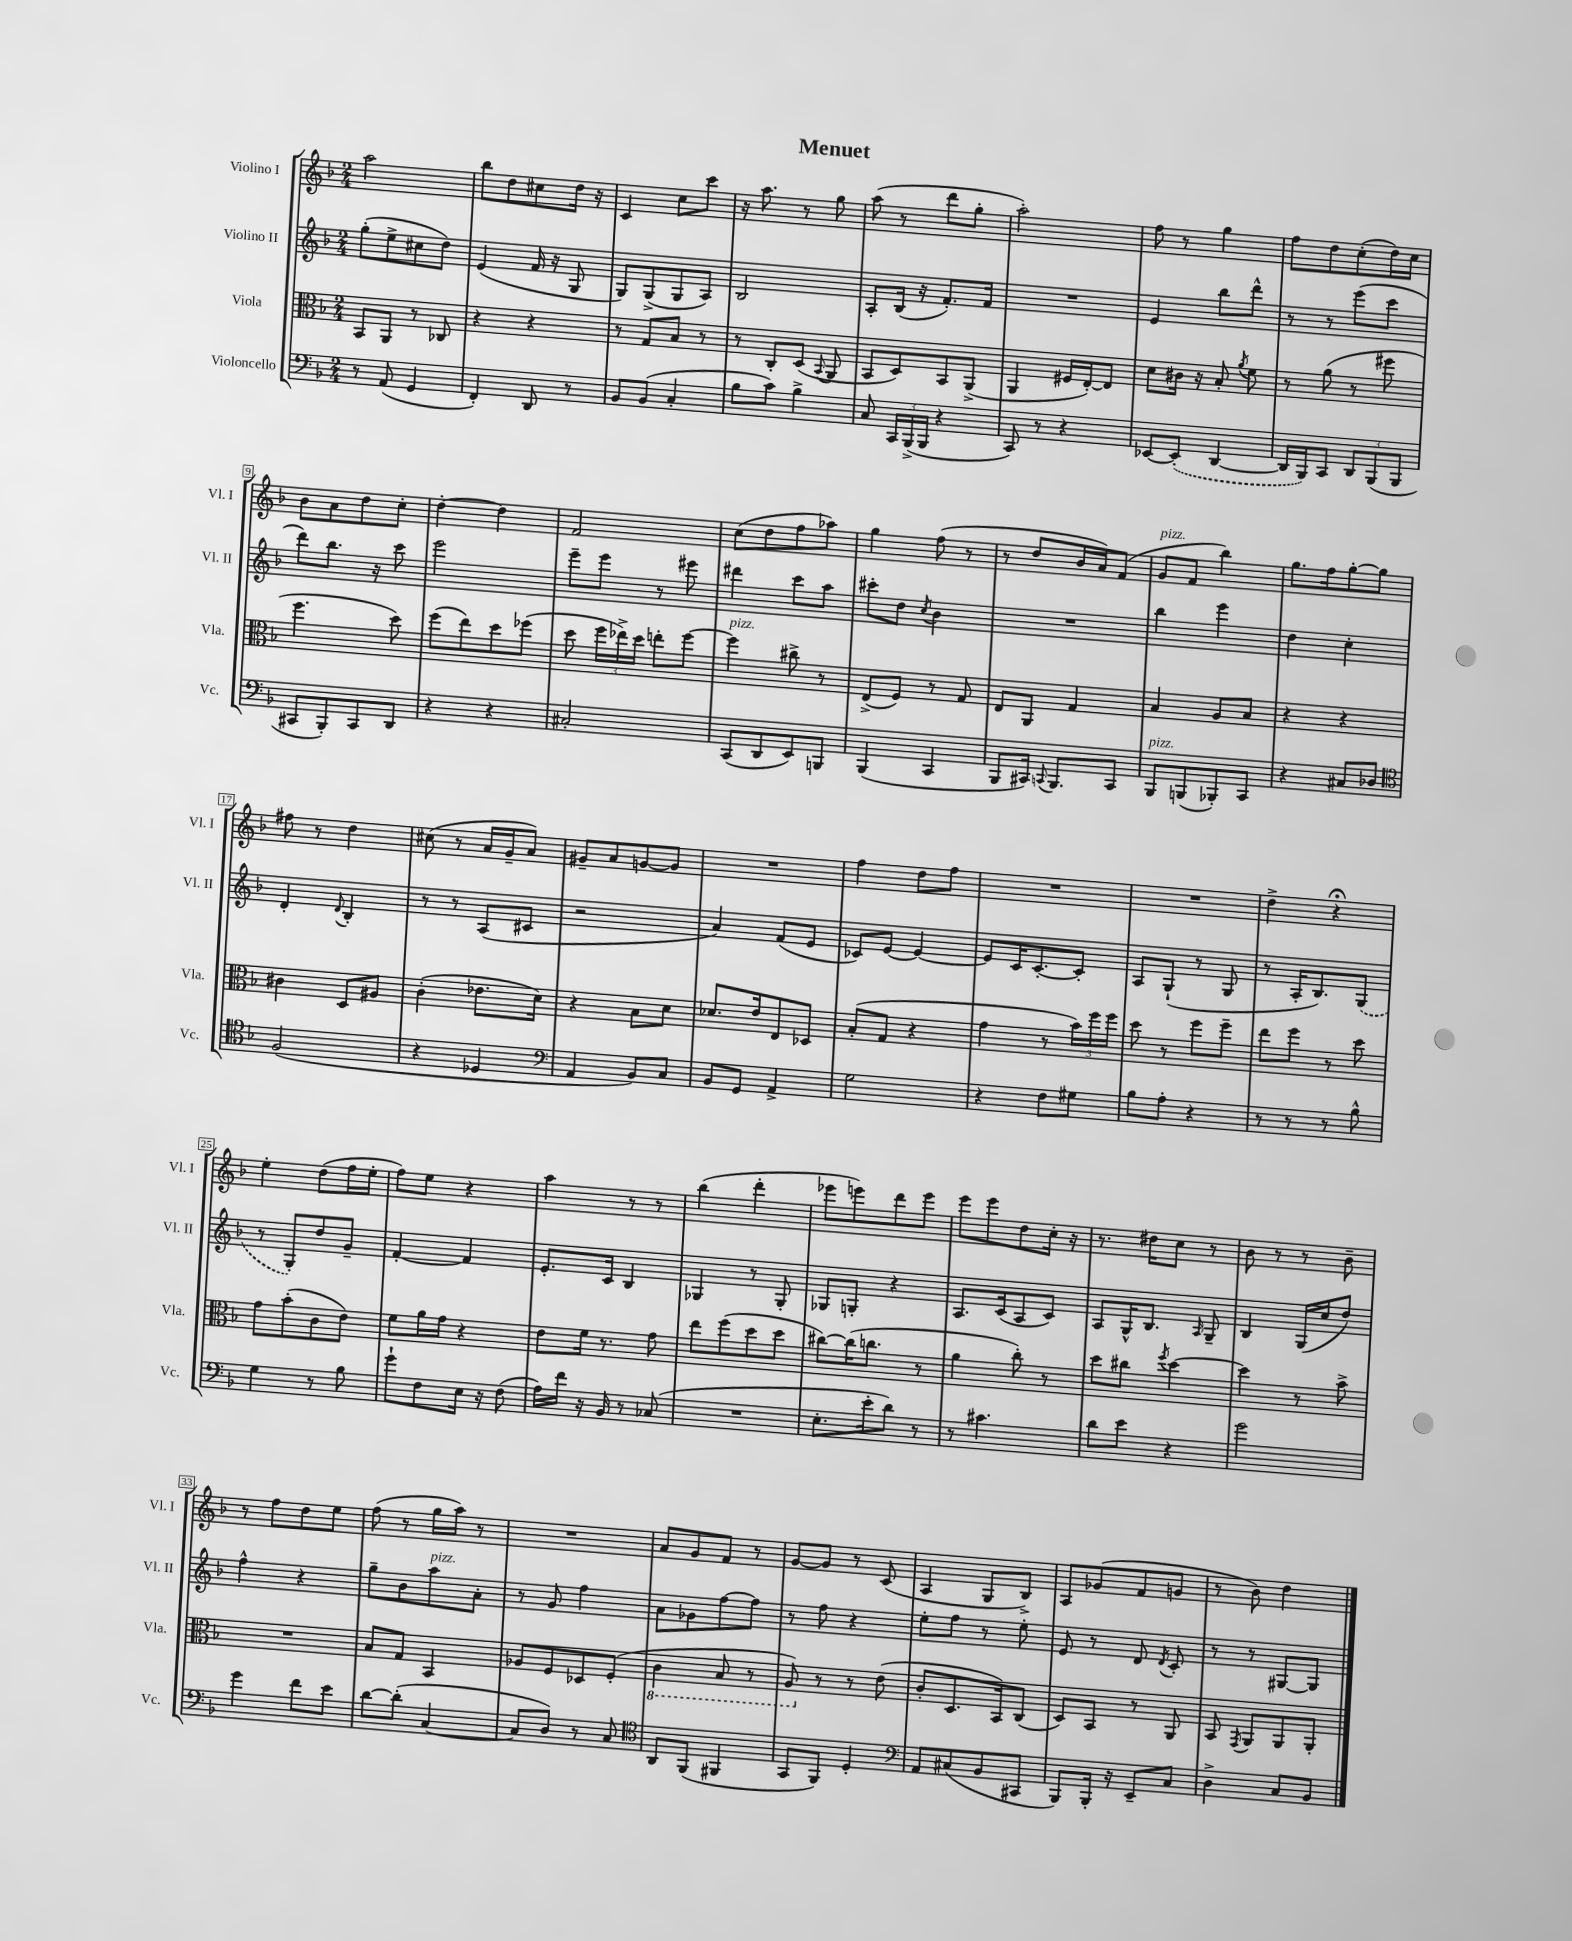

**kern	**kern	**kern	**kern
*staff4	*staff3	*staff2	*staff1
*clefF4	*clefC3	*clefG2	*clefG2
*k[b-]	*k[b-]	*k[b-]	*k[b-]
*M2/4	*M2/4	*M2/4	*M2/4
8r	8BB-	(8gg'	2aa
(8AA	8AA	8ee^	.
4GG	8r	8cc#	.
.	8C-	8dd)	.
=	=	=	=
4FF')	4r	(4e	8bb-
.	.	.	8dd
8DD	4r	16f	8cc#
.	.	16r	.
8r	.	8G	16dd
.	.	.	16r
=	=	=	=
8BB-	8r	8G)	4c
(8BB-	8G	(8G^	.
4C'	8B-	8G	8cc
.	8r	8A)	8ccc
=	=	=	=
8B-	8r	2B-	16r
.	.	.	8.aa
8c)	8C'	.	.
4B-^	(8D	.	8r
.	8qqBB-	.	.
.	8AA	.	8gg
=	=	=	=
8C	8BB-	8A'	(8aa
24CC	8D)	(16B-	8r
(24BBB-^	.	.	.
.	.	16r	.
24BBB-	.	.	.
4r	8BB-	8.f')	8ddd
.	(8AA^	.	8gg'
.	.	16f	.
=	=	=	=
8CC)	4AA	2r	2aa')
8r	.	.	.
4r	16F#	.	.
.	[16E')	.	.
.	8E]	.	.
=	=	=	=
[8EE-	8d	4e	8ff
(8EE-']	16c#	.	8r
.	16r	.	.
[4DD	8B-'	8bb-	4gg
.	8qa	.	.
.	8f	8ddd^^	.
=	=	=	=
16DD]	8r	8r	8ff
16BBB-)	.	.	.
8CC	(8a	8r	8dd
12DD	8r	(8eee	(8cc'
(12BBB-	.	.	.
.	8ff#	8ccc	16dd)
12BBB-	.	.	.
.	.	.	16cc
=	=	=	=
8CC#	4.ff	8ddd)	8b-
8BBB-')	.	8.bb-	8a
8CC#	.	.	8dd
.	.	16r	.
8DD	8dd)	8ccc	8cc'
=	=	=	=
4r	(8ff	2eee	[4dd'
.	8ee)	.	.
4r	8dd	.	4dd]
.	(8ff-	.	.
=	=	=	=
2C#'	8dd	8eee~	2f
.	24ff	8eee	.
.	24ee-^)	.	.
.	24dd	.	.
.	8ee'	8r	.
.	[8ff	8eee#	.
=	=	=	=
(8CC	4ff]	4ddd#	(8cc
8DD	.	.	8dd
8EE)	8cc#^	8ccc	8ff
8BBB	8r	8aa	8aa-)
=	=	=	=
(4BBB-	(8E^	8ccc#'	4gg
.	8F)	8dd	.
.	.	8qcc	.
4CC	8r	4b-	(8ff
.	8G	.	8r
=	=	=	=
8BBB-	8E	2r	8r
16CC#)	8AA	.	8dd
8qqCC	.	.	.
8.BBB-	.	.	.
.	4G	.	16b-
.	.	.	16a)
8CC	.	.	(8f
=	=	=	=
8BBB-	4B-	4bb-	8g
(8BBB	.	.	8f
8BBB-')	8A	4eee	4bb-)
8CC	8B-	.	.
=	=	=	=
4r	4r	4dd	8.gg
.	.	.	16ff
8C#	4r	4cc'	[8gg'
8D-	.	.	8gg]
=	=	=	=
*clefC4	*	*	*
(2F	4c#	4d'	8ff#
.	.	.	8r
.	.	8qqd	.
.	8D	4B-'	4dd
.	8A#	.	.
=	=	=	=
4r	(4c'	8r	(8cc#
.	.	8r	8r
4D-	8.e-	(8A	16a
.	.	.	16g~
.	.	8c#	8a)
.	16d)	.	.
=	=	=	=
*clefF4	*	*	*
4AA	4r	2r	8g#~
.	.	.	8a
8BB-)	8B-	.	[8g
8C	8d	.	8g]
=	=	=	=
8BB-	8.d-	4a)	2r
8GG	.	.	.
.	16e	.	.
4AA^	8E	(8f	.
.	8D-	8e	.
=	=	=	=
2G	(8B-'	8c-)	4ff
.	8G	[8e	.
.	4r	4e_	8dd
.	.	.	8ff
=	=	=	=
4r	4g	8e]	2r
.	.	16c	.
.	.	[8.c'	.
8F	8r	.	.
8G#	24b-)	8c']	.
.	24ff	.	.
.	24ff	.	.
=	=	=	=
8B-	8dd	8A	2r
8A'	8r	(8G`	.
4r	8ff	8r	.
.	8ff~	8G	.
=	=	=	=
8r	8ee	8r	4dd^
8r	8ff	16A'	.
.	.	8.B-)	.
8r	8r	.	4r;
8B-^^	8dd	(8G	.
=	=	=	=
4G	8g	8r	4ee'
.	(8b-'	8G')	.
8r	8c	8dd	(8dd
8B-	8e)	8g~	16ff
.	.	.	16ee'
=	=	=	=
8g`	8f	[4f'	8ff)
8F	16a	.	8ee
.	16g	.	.
16E	4r	4f]	4r
16r	.	.	.
(8F	.	.	.
=	=	=	=
16A)	8e	8.e'	4aa
16f	.	.	.
16r	16f	.	.
16BB-	8.r	16c	.
8r	.	4B-	8r
(8C-	8g	.	8r
=	=	=	=
2r	8ee	4G-	(4bb-
.	(8ff	.	.
.	8dd	8r	4ddd'
.	8dd	8G-'	.
=	=	=	=
8.E'	[8cc#)	8G-	8eee-
.	(16cc#]	8G'	8eee)
16e'	8.cc	.	.
8d)	.	4r	8ddd
8r	8r	.	8eee
=	=	=	=
8r	4a	8.A	8eee
4.c#	.	.	8eee
.	.	(16c	.
.	8cc')	8A	8dd
.	8r	8c)	16cc'
.	.	.	16r
=	=	=	=
8d	8dd	8A	8.r
8e	8cc#	16G^^	.
.	.	8.B-	16dd#
.	8qff	.	.
4r	[4dd	.	8cc
.	.	16qqA	.
.	.	8G~	8r
=	=	=	=
2g	4dd]	4B-	8b-
.	.	.	8r
.	8r	(16G	8r
.	.	16cc	.
.	8b-^	8dd)	8b-~
=	=	=	=
4g	2r	4ff^^	8r
.	.	.	8ff
8f	.	4r	8dd
8e	.	.	8ee
=	=	=	=
[8d	8B-	8gg~	(8ff
(8d']	8G	8b-	8r
[4C	4BB-	8aa	16gg
.	.	.	16aa)
.	.	8a'	8r
=	=	=	=
8C]	8A-	8r	2r
8D)	8F	8g	.
8r	8D-	4ff	.
8C	(8F'	.	.
=	=	=	=
*clefC4	*	*	*
8AA	4C	8a	8a
(8FF	.	8g-	8g
4FF#	8BB-	[8ff	8f
.	8r	8ff]	8r
=	=	=	=
8GG	8AA)	8r	[8g
8FF)	8r	8ff	8g]
4D'	8r	4r	8r
.	(8e	.	(8c
=	=	=	=
*clefF4	*	*	*
8AA	8c'	8ee'	4A
(8C#	8.D	8ff	.
8BB-	.	8r	8G
.	16BB-)	.	.
8CC#	(8C	8ee'	8B-^)
=	=	=	=
8BBB-)	8D)	8e	8A
16BBB-'	8BB-	8r	(8g-
16r	.	.	.
8EE~	8r	8d	8f
.	.	8qd	.
8C	8AA	8c'	8g
=	=	=	=
4D^	8BB-	8r	8r
.	8qGG	.	.
.	8AA	8r	8b-)
8C	8AA	[8G#	4dd
8BB-	8AA'	8G#]	.
==	==	==	==
*-	*-	*-	*-
